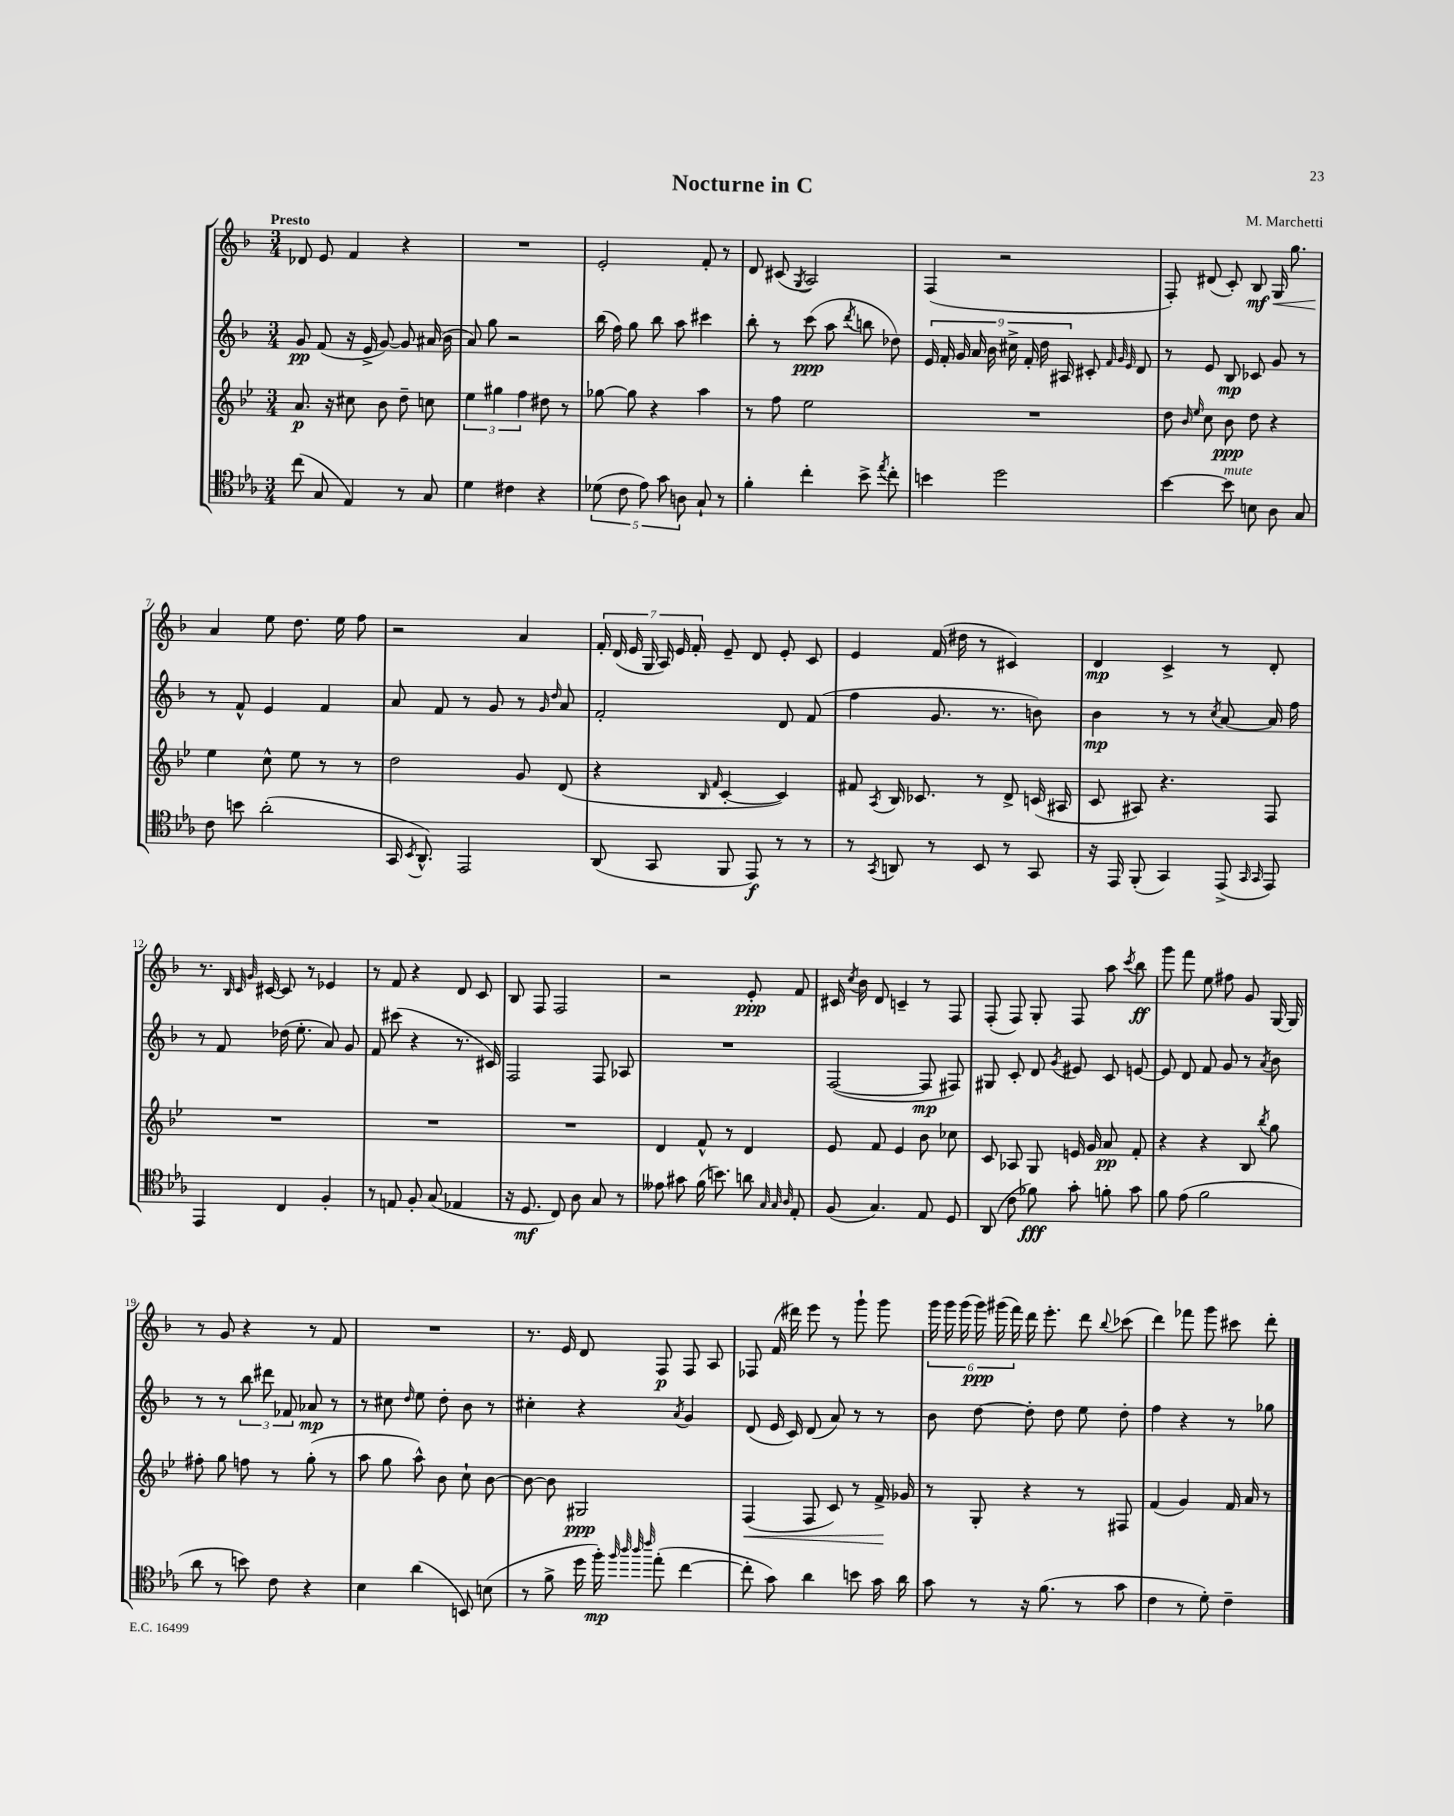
\header { title = "Nocturne in C" composer = "M. Marchetti" }
<<
\new StaffGroup <<
\new Staff = "s0" {
    \clef treble \key f \major \numericTimeSignature \time 3/4 \tempo "Presto"
    \autoBeamOff des'8 e'8 f'4 r4 |
    R2. |
    e'2-. f'8-. r8 |
    d'8 cis'8( \acciaccatura { g8 } a2) |
    f4( r2 |
    f8-.) dis'8( c'8-.) bes8\mf\< g16 g''8. |
    a'4\! e''8 d''8. e''16 f''8 |
    r2 a'4 |
    \tuplet 7/4 { f'16-. d'16( e'16 g16 a16) e'16 f'16-. } e'8-- d'8 e'8-. c'8 |
    e'4 f'16( dis''16 r8 cis'4) |
    d'4\mp c'4-> r8 d'8-. |
    r8. \grace { bes32 c'32 g'32 } cis'16~ cis'8 r8 ees'4 |
    r8 f'8 r4 d'8 c'8 |
    bes8 f8 f2 |
    r2 e'8-.\ppp f'8 |
    cis'16 \acciaccatura { c''8 } bes'16 d'8 c'4-- r8 f8 |
    f8-.( f8) g8-. f8 a''8 \acciaccatura { c'''8 } bes''8\ff |
    g'''8 f'''8 e''8 fis''8 g'8 g16~ g16 |
    r8 g'8 r4 r8 f'8 |
    R2. |
    r8. e'16 d'8 f8\p f8 a8 |
    fes8 f'16( dis'''16) e'''8 r8 g'''8-! g'''8 |
    \tuplet 6/4 { g'''16 g'''16 g'''16( g'''16\ppp) gis'''16( f'''16) } d'''16 e'''8.-. d'''8 \appoggiatura { bes''8 } ces'''8( |
    d'''4) fes'''8 g'''8 cis'''8 d'''8-. \bar "|." |
}
\new Staff = "s1" {
    \clef treble \key f \major \numericTimeSignature \time 3/4
    \autoBeamOff g'8\pp f'8( r16 e'16-> g'8~) g'8 ais'16( bes'16 |
    a'8) g''8 r2 |
    bes''16( f''16) g''8 bes''8 a''8 cis'''4 |
    bes''8-. r8 c'''8\ppp( a''8 \acciaccatura { d'''8 } b''8 des''8) |
    \tuplet 9/8 { e'16 f'16-. g'16 a'16 bes'16 cis''16-> f'16-. d''16 ais16 } cis'8-. \grace { f'32 g'32 e'32 } d'8 |
    r8 e'8 bes8\mp ces'8 g'8 r8 |
    r8 f'8-^ e'4 f'4 |
    a'8 f'8 r8 g'8 r8 \grace { g'16 d''16 } a'8 |
    f'2-. d'8 f'8( |
    f''4 g'8. r8. b'8) |
    bes'4\mp r8 r8 \acciaccatura { c''8 } a'8~ a'16 f''16 |
    r8 f'8 des''16( e''8.-. a'8) g'8 |
    f'8 cis'''8( r4 r8. cis'16) |
    f2 f8 aes8 |
    R2. |
    f2~( f8\mp fis8) |
    gis8 c'8-. d'8 \acciaccatura { g'8 } eis'8 c'8 e'8~ |
    e'8 d'8 f'8 g'8 r8 \acciaccatura { a'8 } bes'8 |
    r8 r8 \tuplet 3/2 { bes''8 dis'''8 fes'8 } aes'8\mp r8 |
    r8 cis''8 \grace { d''16 } e''8 d''8-. bes'8 r8 |
    cis''4-. r4 \acciaccatura { a'8 } g'4 |
    d'8( e'16 c'16) d'8( a'8) r8 r8 |
    bes'8 d''8~ d''8-. d''8 e''8 d''8-. |
    f''4 r4 r8 ges''8 \bar "|." |
}
\new Staff = "s2" {
    \clef treble \key bes \major \numericTimeSignature \time 3/4
    \autoBeamOff a'8.\p r16 cis''8 bes'8 d''8-- c''8 |
    \tuplet 3/2 { ees''4 gis''4 f''4 } dis''8 r8 |
    ges''8~ ges''8 r4 a''4 |
    r8 f''8 ees''2 |
    R2. |
    d''8 \grace { bes'16 ees''16 } c''8 bes'8\ppp d''8 r4 |
    ees''4 c''8-^ ees''8 r8 r8 |
    d''2 g'8 d'8( |
    r4 \grace { bes16 f'16 } c'4~-. c'4) |
    fis'8 \acciaccatura { a8 } bes16 ces'8. r8 d'8-> c'16( ais16 |
    c'8 ais8) r4. f8 |
    R2. |
    R2. |
    R2. |
    d'4 f'8-^ r8 d'4 |
    ees'8 f'8 ees'4 bes'8 ces''8 |
    c'8 aes8 g8 e'16 g'16 a'8\pp f'8-. |
    r4 r4 bes8 \acciaccatura { bes''8 } g''8 |
    fis''8-. g''8 f''8 r8 g''8-.( r8 |
    a''8 g''8 a''8-^) bes'8 c''8-! bes'8~ |
    bes'8~ bes'8 gis2\ppp |
    f4\<( f8 c'8) r8 f'16->\! ges'16 |
    r8 g8-. r4 r8 fis8 |
    f'4( g'4) f'16 a'16 r8 \bar "|." |
}
\new Staff = "s3" {
    \clef tenor \key ees \major \numericTimeSignature \time 3/4
    \autoBeamOff c''8( g8 ees4) r8 g8 |
    d'4 cis'4 r4 |
    \tuplet 5/4 { des'8( c'8 ees'8) g'8 a8 } g8-! r8 |
    f'4-. c''4-. bes'8-> \acciaccatura { ees''8 } c''8-. |
    b'4 d''2 |
    bes'4~ bes'8^\markup { \italic "mute" } b8 aes8 g8 |
    c'8 b'8 aes'2-.( |
    g,16 \acciaccatura { bes,8 } aes,8.-^) ees,2 |
    aes,8( g,8 f,8 ees,8\f) r8 r8 |
    r8 \acciaccatura { g,8 } a,8 r8 bes,8 r8 g,8 |
    r16 ees,16 f,8-.( g,4) ees,8->( \grace { g,16 g,16 } ees,8) |
    ees,4 c4 f4-. |
    r8 e8 f8-. g8( ees4 |
    r16 d8.\mf c8) aes8 g8 r8 |
    eeses'8 gis'8 f'16( b'8.) a'8 \grace { g32 g32 aes32 } ees8-. |
    f8( g4.) ees8 d8 |
    aes,8( c'8 fes'8\fff) g'8-. f'8-. g'8 |
    f'8 ees'8( f'2 |
    aes'8 r8 b'8) c'8 r4 |
    bes4 aes'4( b,8) b8( |
    r8 f'8-> d''16 f''16-.\mp) \grace { f''32 aes''32 aes''32 c'''32 } ees''8-.( c''4~ |
    c''8-. g'8) aes'4 b'8 g'16 aes'16 |
    g'8 r8 r16 f'8.( r8 g'8 |
    c'4 r8 d'8-.) c'4-- \bar "|." |
}
>>
>>
